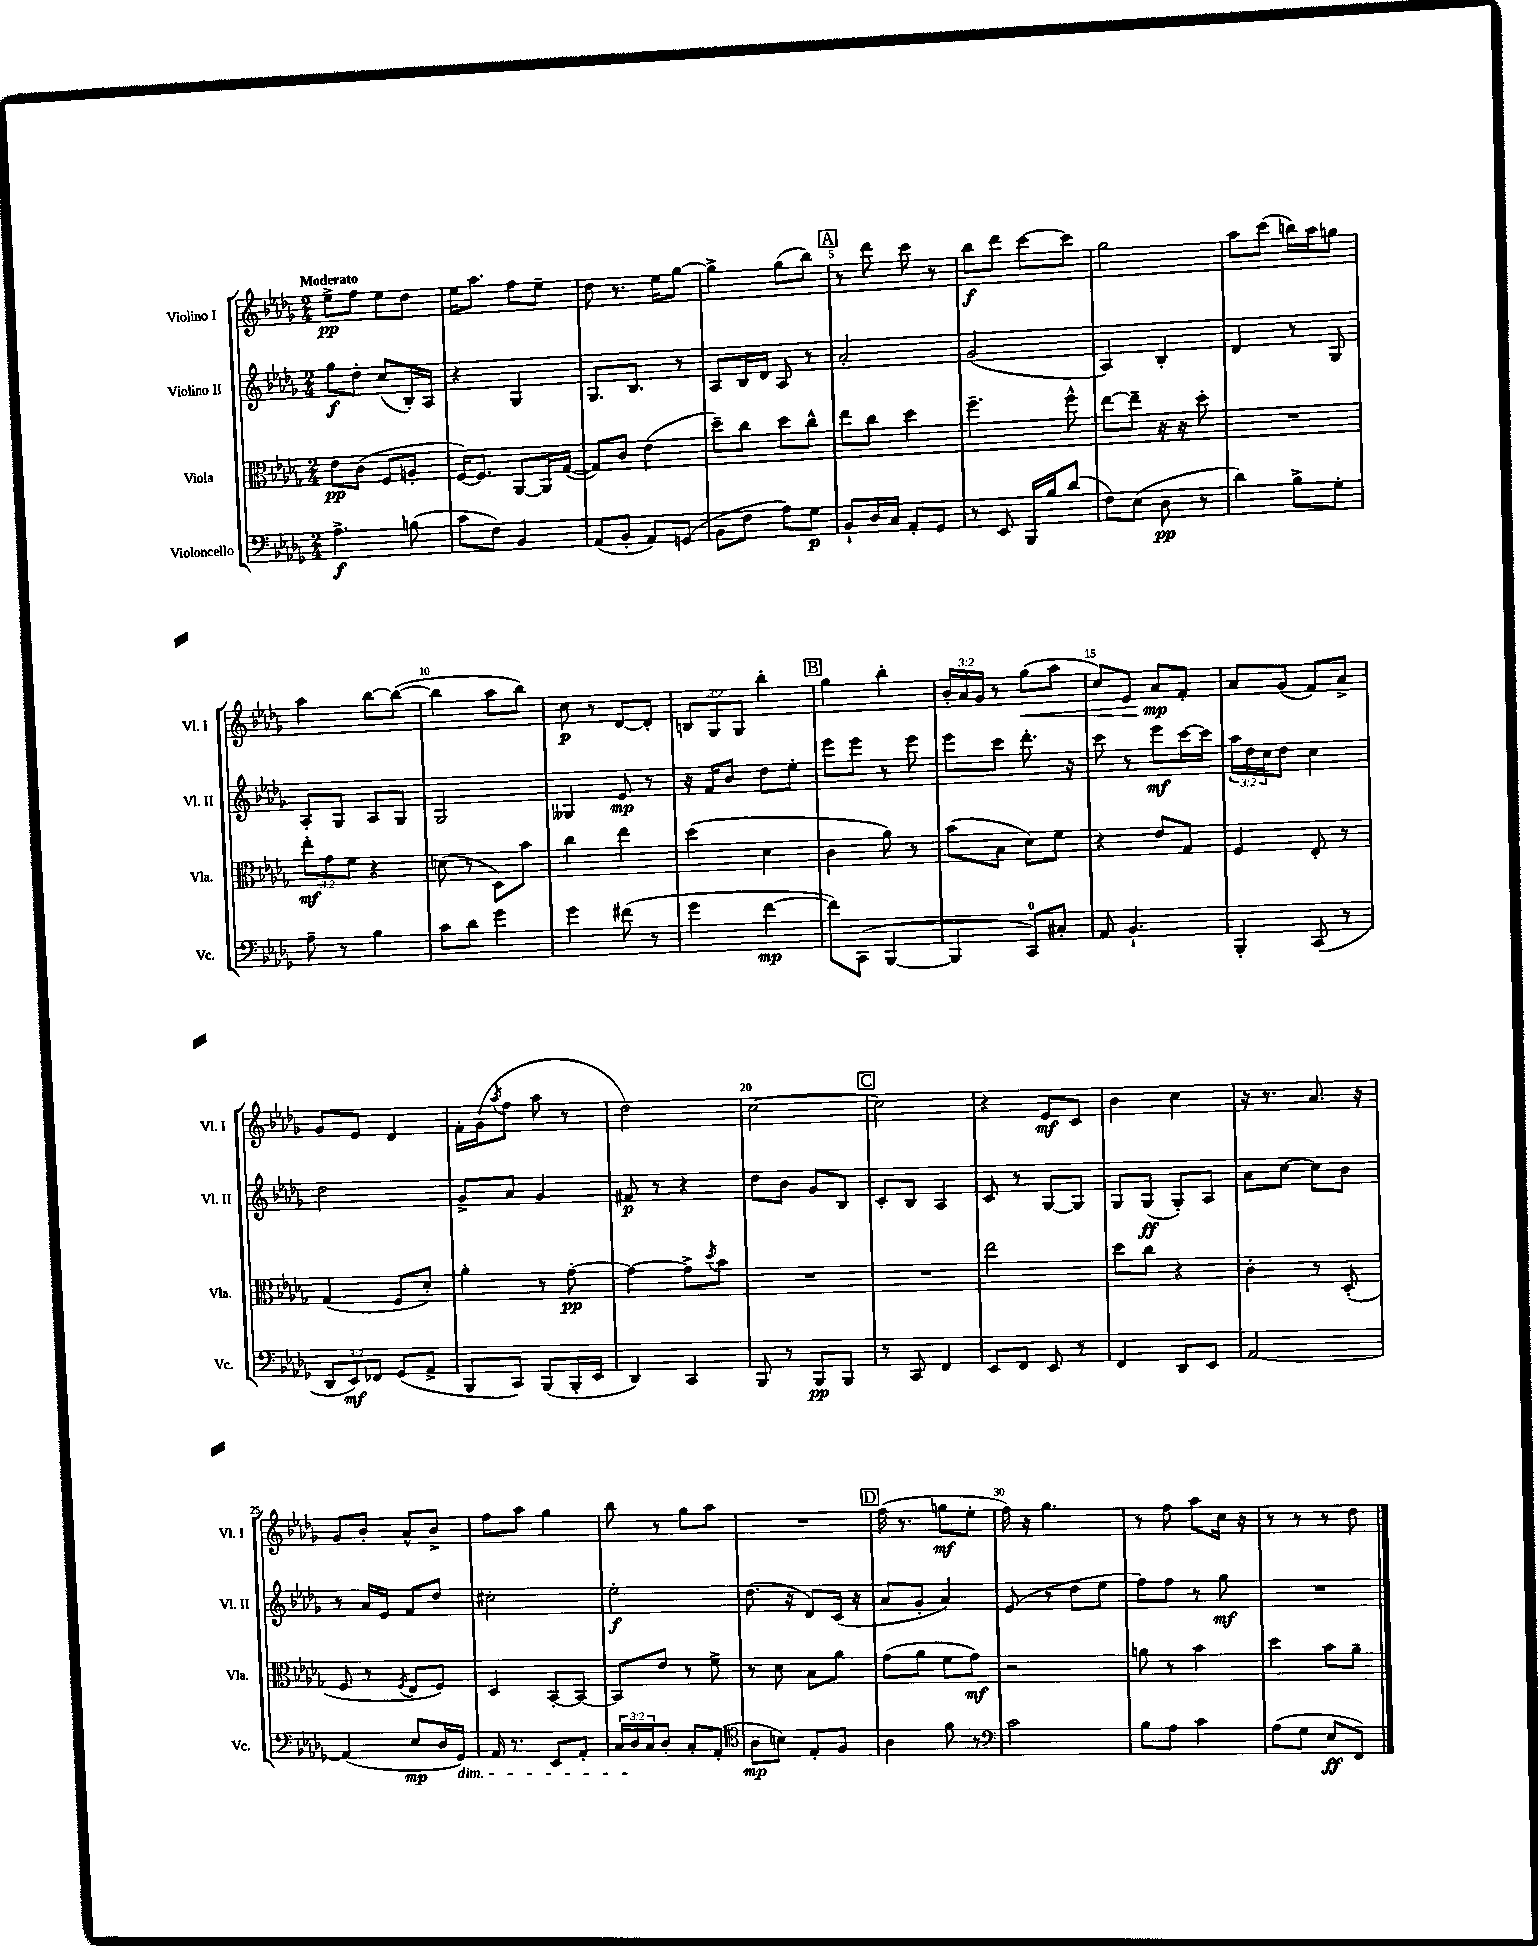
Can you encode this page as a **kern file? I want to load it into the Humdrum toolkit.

**kern	**dynam	**kern	**dynam	**kern	**dynam	**kern	**dynam
*part4	*part4	*part3	*part3	*part2	*part2	*part1	*part1
*staff4	*staff4	*staff3	*staff3	*staff2	*staff2	*staff1	*staff1
*I"Violoncello	*	*I"Viola	*	*I"Violino II	*	*I"Violino I	*
*I'Vc.	*	*I'Vla.	*	*I'Vl. II	*	*I'Vl. I	*
*clefF4	*	*clefC3	*	*clefG2	*	*clefG2	*
*k[b-e-a-d-g-]	*	*k[b-e-a-d-g-]	*	*k[b-e-a-d-g-]	*	*k[b-e-a-d-g-]	*
*M2/4	*	*M2/4	*	*M2/4	*	*M2/4	*
=1	=1	=1	=1	=1	=1	=1	=1
!	!	!	!	!	!	!LO:TX:a:B:t=Moderato	!
4.A-^\	f	8e-\L	pp	8gg-\L	f	8ee-^\L	pp
.	.	(8c\J	.	8dd-'\J	.	8ff\J	.
.	.	8F/L	.	(8cc/L	.	8ee-\L	.
(8Bn\	.	8An'/J	.	16B-'/L)	.	8dd-\J	.
.	.	.	.	16A-/JJ	.	.	.
=2	=2	=2	=2	=2	=2	=2	=2
8c\L	.	[16F/KL)	.	4r	.	16ee-\KL	.
.	.	8.F/J]	.	.	.	8.aa-\J	.
8F\J)	.	.	.	.	.	.	.
4BB-/	.	[8AA-/L	.	4G-/	.	8ff\L	.
.	.	16AA-/L]	.	.	.	8ee-~\J	.
.	.	([16G-/JJ	.	.	.	.	.
=3	=3	=3	=3	=3	=3	=3	=3
(8AA-/L	.	8G-/L])	.	8.G-/L	.	8dd-\	.
8BB-'/J	.	8c/J	.	.	.	8.r	.
.	.	.	.	8.B-/J	.	.	.
8AA-/L)	.	(4e-\	.	.	.	.	.
.	.	.	.	.	.	16ee-\KL	.
(8GGn/J	.	.	.	8r	.	[8gg-\J	.
=4	=4	=4	=4	=4	=4	=4	=4
8BB-\L	.	8dd-~\L)	.	8A-/L	.	4gg-^\]	.
8F\J	.	8cc\J	.	16B-/L	.	.	.
.	.	.	.	16d-/JJ	.	.	.
8A-\L)	.	8dd-\L	.	8A-/	.	(8gg-\L	.
8G-\J	p	8cc^^\J	.	8r	.	8bb-\J)	.
!!LO:REH:place=s1:t=A
=5	=5	=5	=5	=5	=5	=5	=5
8BB-`/L	.	8ee-\L	.	2a-'/	.	8r	.
16D-/L	.	8cc\J	.	.	.	8ddd-\	.
16C/JJ	.	.	.	.	.	.	.
8AA-'/L	.	4dd-\	.	.	.	8ccc\	.
8GG-/J	.	.	.	.	.	8r	.
=6	=6	=6	=6	=6	=6	=6	=6
8r	.	4.ff~\	.	(2g-/	.	8bb-\L	f
8EE-/	.	.	.	.	.	8ddd-\J	.
16BBB-/LL	.	.	.	.	.	[8ccc\L	.
16B-/J	.	.	.	.	.	.	.
(8d-/J	.	8ff^^\	.	.	.	8ccc\J]	.
=7	=7	=7	=7	=7	=7	=7	=7
8F\L)	.	[8ee-\L	.	4A-/)	.	2gg-\	.
(8E-\J	.	8ee-~\J]	.	.	.	.	.
8D-\	pp	16r	.	4B-'/	.	.	.
.	.	16r	.	.	.	.	.
8r	.	8dd-'\	.	.	.	.	.
=8	=8	=8	=8	=8	=8	=8	=8
4d-\)	.	2r	.	4d-/	.	8aa-\L	.
.	.	.	.	.	.	(8ccc\J	.
8B-^\L	.	.	.	8r	.	16bbn\LL)	.
.	.	.	.	.	.	16aa-\J	.
8G-'\J	.	.	.	8G-/	.	8ggn\J	.
!!LO:LB:g=z
=9	=9	=9	=9	=9	=9	=9	=9
8A-~\	.	12ee-'\L	mf	8A-'/L	.	4aa-\	.
.	.	12g-\	.	.	.	.	.
8r	.	.	.	8G-/J	.	.	.
.	.	12f\J	.	.	.	.	.
4B-\	.	4r	.	8A-/L	.	[8bb-\L	.
.	.	.	.	8G-/J	.	(8bb-\J_	.
=10	=10	=10	=10	=10	=10	=10	=10
8c\L	.	(8dn\	.	2G-/	.	4bb-\]	.
8d-\J	.	8r	.	.	.	.	.
4g-\	.	8D-\L)	.	.	.	8aa-\L	.
.	.	8b-\J	.	.	.	8bb-\J)	.
=11	=11	=11	=11	=11	=11	=11	=11
4g-\	.	4cc\	.	4G--X/	.	8cc\	p
.	.	.	.	.	.	8r	.
(8f#X\	.	4ee-\	.	8e-/	mp	[8d-/L	.
8r	.	.	.	8r	.	8d-'/J]	.
=12	=12	=12	=12	=12	=12	=12	=12
4g-\	.	(4dd-\	.	16r	.	12Bn/L	.
.	.	.	.	16f/KL	.	.	.
.	.	.	.	.	.	12G-/	.
.	.	.	.	8b-/J	.	.	.
.	.	.	.	.	.	12G-/J	.
[4f\	mp	4d-\	.	8dd-\L	.	4bb-'\	.
.	.	.	.	8ee-'\J	.	.	.
!!LO:REH:place=s1:t=B
=13	=13	=13	=13	=13	=13	=13	=13
8f\L])	.	4c\	.	8eee-\L	.	4gg-\	.
(8CC\J	.	.	.	8eee-\J	.	.	.
[4BBB-/	.	8a-\)	.	8r	.	4bb-'\	.
.	.	8r	.	8eee-\	.	.	.
=14	=14	=14	=14	=14	=14	=14	=14
4BBB-/]	.	(8b-\L	.	8eee-\L	.	24b-'/LL	.
.	.	.	.	.	.	24a-/	.
.	.	.	.	.	.	24g-/JJ	.
.	.	8B-\J	.	8ccc\J	.	8r	.
!	!	!	!	!	!	!	!LO:HP:b
8CC/L)	.	8d-\L)	.	8.ddd-'\	.	(8gg-\L	<
8C#X'/J	.	8f\J	.	.	.	8aa-\J	.
.	.	.	.	16r	.	.	.
=15	=15	=15	=15	=15	=15	=15	=15
8AA-/	.	4r	.	8ccc\	.	8cc/L)	.
4.BB-`/	.	.	.	8r	.	8e-/J	.
.	.	8e-/L	.	8eee-\L	mf	8a-/L	mp
.	.	8G-/J	.	[16ccc\L	.	8f'/J	[
.	.	.	.	16ccc\JJ]	.	.	.
=16	=16	=16	=16	=16	=16	=16	=16
4BBB-'/	.	4F/	.	24aa-\LL	.	8a-/L	.
.	.	.	.	24dd-\	.	.	.
.	.	.	.	24cc\J	.	.	.
.	.	.	.	8dd-\J	.	(8g-/J	.
(8CC/	.	8E-'/	.	4cc\	.	8f/L)	.
8r	.	8r	.	.	.	8a-^/J	.
!!LO:LB:g=z
=17	=17	=17	=17	=17	=17	=17	=17
12DD-/L	.	(4G-/	.	2dd-\	.	8g-/L	.
12EE-/)	mf	.	.	.	.	.	.
.	.	.	.	.	.	8e-/J	.
12FF-X/J	.	.	.	.	.	.	.
(8GG-/L	.	8F/L	.	.	.	4d-/	.
8AA-^/J	.	8d-'/J)	.	.	.	.	.
=18	=18	=18	=18	=18	=18	=18	=18
8BBB-/L	.	4a-'\	.	8g-^/L	.	16f'\LL	.
.	.	.	.	.	.	(16g-\J	.
.	.	.	.	.	.	8qaa-/	.
8CC/J)	.	.	.	8a-/J	.	8ff\J	.
(8BBB-/L	.	8r	.	4g-/	.	8aa-\	.
16BBB-'/L	.	[8g-'\	pp	.	.	8r	.
16EE-/JJ	.	.	.	.	.	.	.
=19	=19	=19	=19	=19	=19	=19	=19
4DD-/)	.	4g-\_	.	8f#X/	p	2dd-\)	.
.	.	.	.	8r	.	.	.
4CC/	.	8g-^\L]	.	4r	.	.	.
.	.	8qdd-/	.	.	.	.	.
.	.	8b-\J	.	.	.	.	.
=20	=20	=20	=20	=20	=20	=20	=20
8BBB-/	.	2r	.	8dd-\L	.	[2cc\	.
8r	.	.	.	8b-\J	.	.	.
8BBB-/L	pp	.	.	8g-/L	.	.	.
8BBB-/J	.	.	.	8B-/J	.	.	.
!!LO:REH:place=s1:t=C
=21	=21	=21	=21	=21	=21	=21	=21
8r	.	2r	.	8c'/L	.	2cc\]	.
8CC/	.	.	.	8B-/J	.	.	.
4FF/	.	.	.	4A-/	.	.	.
=22	=22	=22	=22	=22	=22	=22	=22
8EE-/L	.	2ee-\	.	8c/	.	4r	.
8FF/J	.	.	.	8r	.	.	.
8EE-/	.	.	.	[8G-/L	.	8e-/L	mf
8r	.	.	.	8G-/J]	.	8c/J	.
=23	=23	=23	=23	=23	=23	=23	=23
4FF/	.	8dd-\L	.	8G-/L	.	4b-\	.
.	.	8cc\J	.	(8G-/J	ff	.	.
8DD-/L	.	4r	.	8G-'/L)	.	4cc\	.
8EE-/J	.	.	.	8A-/J	.	.	.
=24	=24	=24	=24	=24	=24	=24	=24
[2AA-/	.	4c'\	.	8a-\L	.	16r	.
.	.	.	.	.	.	8.r	.
.	.	.	.	[8cc\J	.	.	.
.	.	8r	.	8cc\L]	.	8.a-/	.
.	.	(8D-'/	.	8b-\J	.	.	.
.	.	.	.	.	.	16r	.
!!LO:LB:g=z
=25	=25	=25	=25	=25	=25	=25	=25
(4AA-/]	.	8F/	.	8r	.	8g-/L	.
.	.	8r	.	16a-/LL	.	8b-'/J	.
.	.	.	.	16e-/JJ	.	.	.
.	.	8qF/	.	.	.	.	.
8E-/L	mp	8E-/L	.	8f/L	.	8a-^^/L	.
16D-/L	.	8F/J)	.	8dd-/J	.	8b-^/J	.
!LO:TX:b:i:t=dim.	!	!	!	!	!	!	!
16GG-/JJ)	.	.	.	.	.	.	.
=26	=26	=26	=26	=26	=26	=26	=26
16AA-/	.	4D-/	.	2cc#X'\	.	8ff\L	.
8.r	.	.	.	.	.	.	.
.	.	.	.	.	.	8aa-\J	.
8EE-/L	.	[8BB-'/L	.	.	.	4gg-\	.
8AA-'/J	.	8BB-/J_	.	.	.	.	.
=27	=27	=27	=27	=27	=27	=27	=27
24C/LL	.	8BB-/L]	.	2ee-'\	f	8bb-\	.
24D-/	.	.	.	.	.	.	.
24C/J	.	.	.	.	.	.	.
8D-'/J	.	8e-/J	.	.	.	8r	.
8C'/L	.	8r	.	.	.	8gg-\L	.
(8AA-'/J	.	8f^\	.	.	.	8aa-\J	.
=28	=28	=28	=28	=28	=28	=28	=28
*clefC4	*	*	*	*	*	*	*
8A-\L	mp	8r	.	(8.dd-\	.	2r	.
8Bn\J)	.	8d-\	.	.	.	.	.
.	.	.	.	16r	.	.	.
8E-'/L	.	8B-\L	.	8d-/L)	.	.	.
8F/J	.	8a-\J	.	(16c/Jk	.	.	.
.	.	.	.	16r	.	.	.
!!LO:REH:place=s1:t=D
=29	=29	=29	=29	=29	=29	=29	=29
4A-\	.	(8g-\L	.	8a-/L	.	(16ff\	.
.	.	.	.	.	.	8.r	.
.	.	8a-\J	.	8g-'/J	.	.	.
8f\	.	8f\L	.	4a-/)	.	8ggn\L	mf
8r	.	8g-\J)	mf	.	.	8ee-'\J	.
=30	=30	=30	=30	=30	=30	=30	=30
*clefF4	*	*	*	*	*	*	*
2c\	.	2r	.	(8e-/	.	16ff\)	.
.	.	.	.	.	.	16r	.
.	.	.	.	8r	.	4.gg-\	.
.	.	.	.	8dd-\L	.	.	.
.	.	.	.	8ee-\J	.	.	.
=31	=31	=31	=31	=31	=31	=31	=31
8B-\L	.	8an\	.	8ff\L)	.	8r	.
8A-\J	.	8r	.	8ff\J	.	8ff\	.
4c\	.	4b-\	.	8r	.	8aa-\L	.
.	.	.	.	8gg-\	mf	16cc\Jk	.
.	.	.	.	.	.	16r	.
=32	=32	=32	=32	=32	=32	=32	=32
(8A-\L	.	4dd-\	.	2r	.	8r	.
8G-\J	.	.	.	.	.	8r	.
8E-/L	ff	8b-\L	.	.	.	8r	.
8FF/J)	.	8a-~\J	.	.	.	8dd-\	.
==	==	==	==	==	==	==	==
*-	*-	*-	*-	*-	*-	*-	*-
